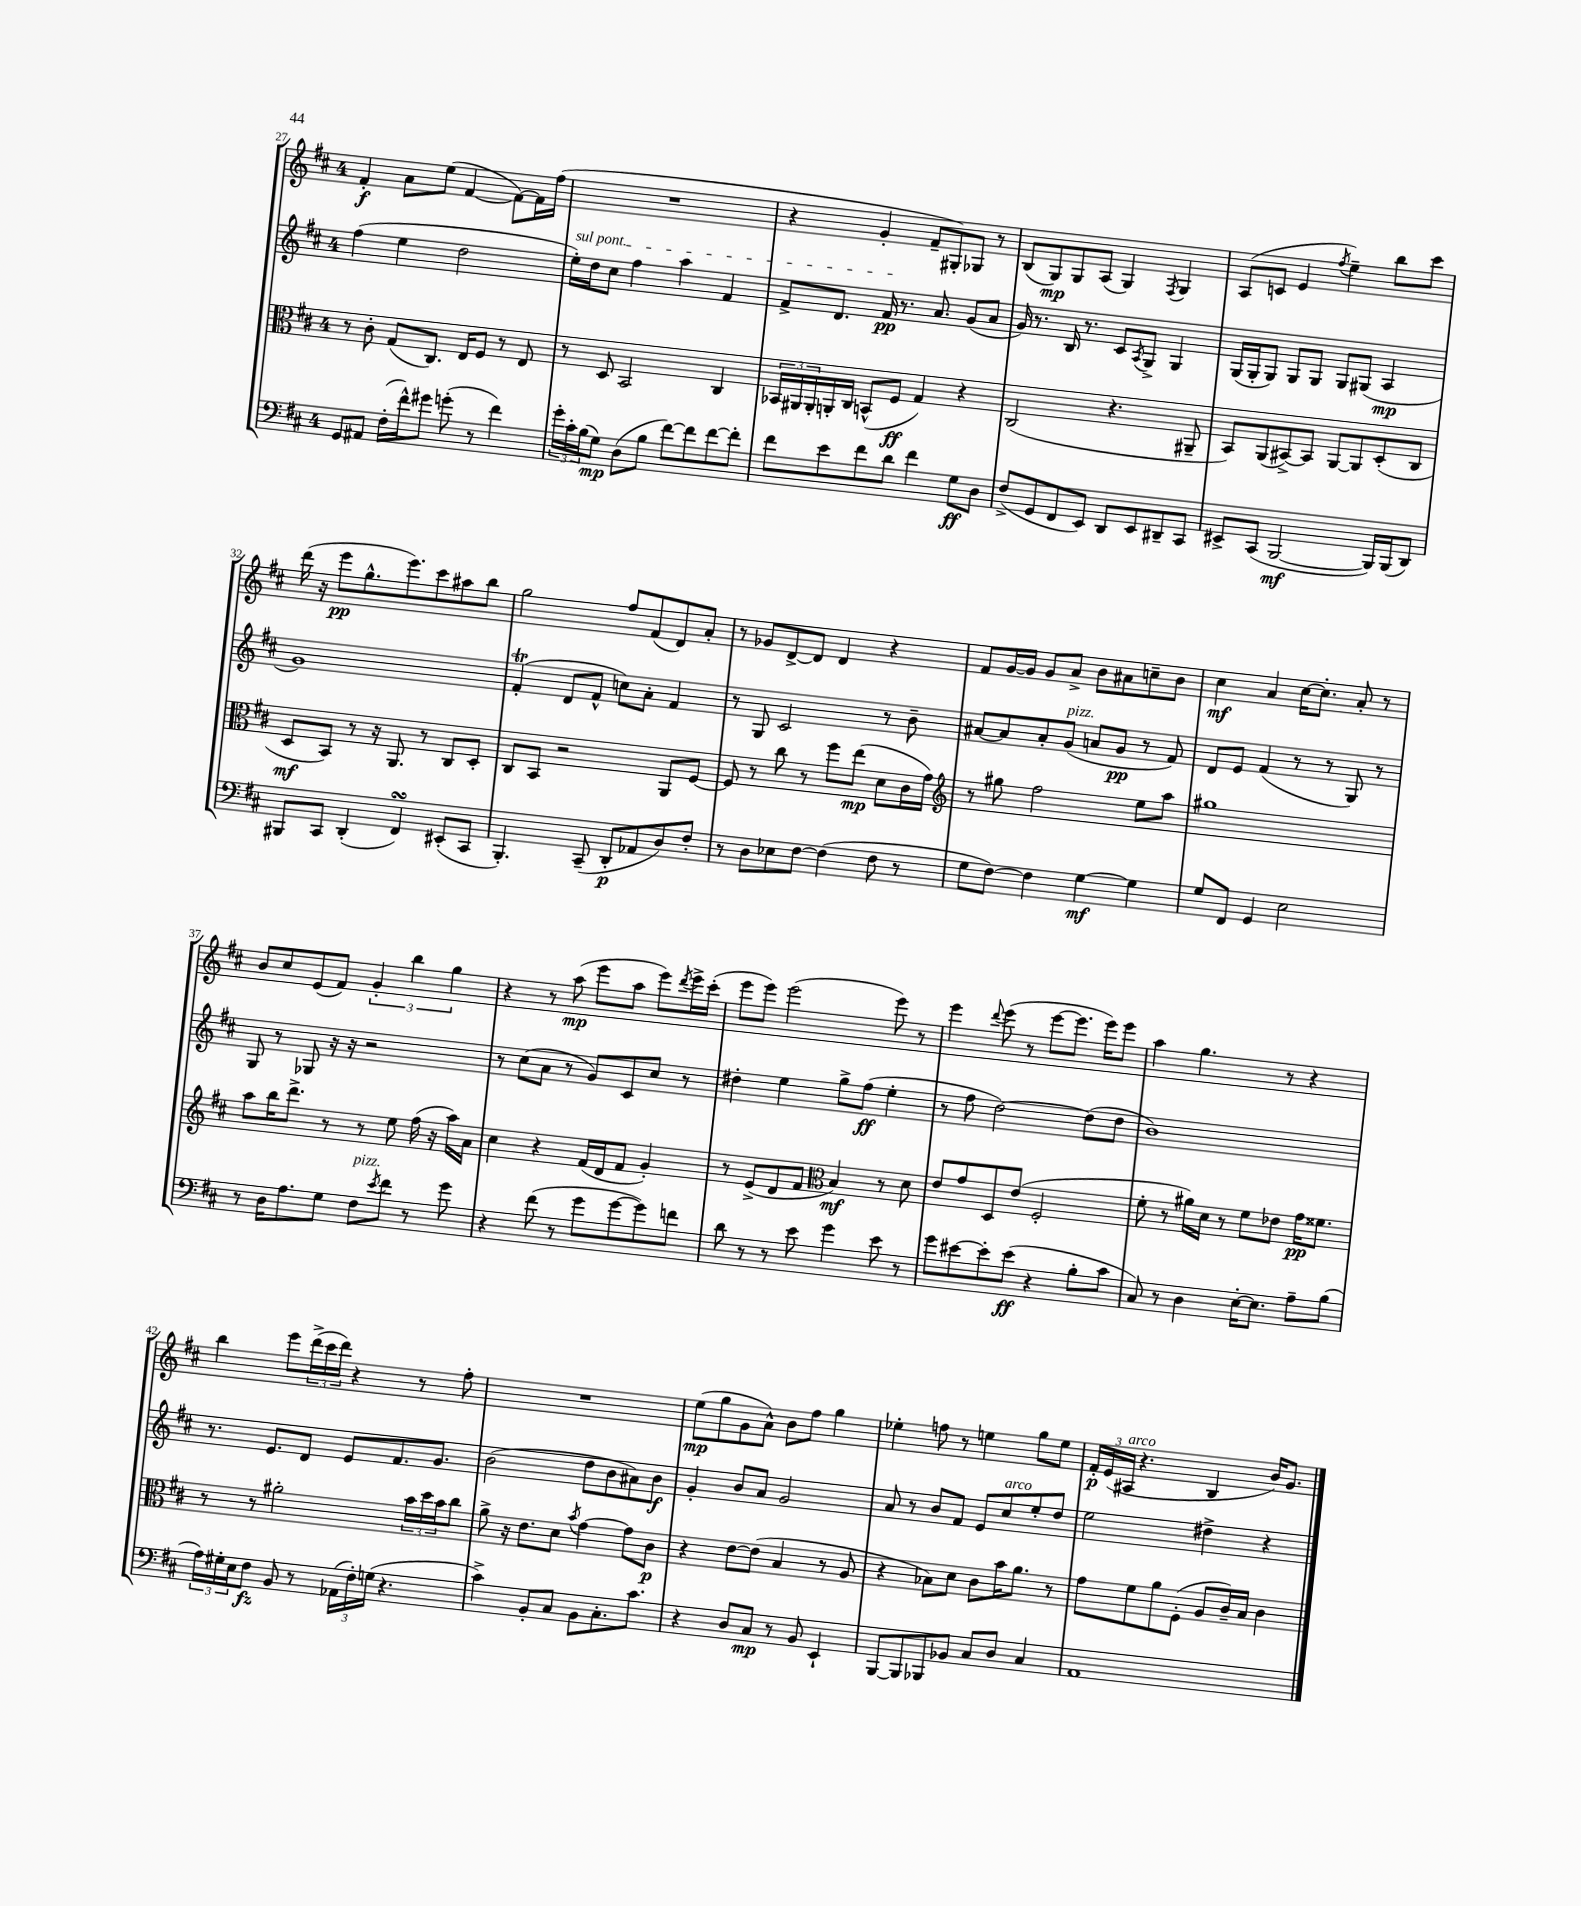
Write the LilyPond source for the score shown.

<<
\new StaffGroup <<
\new Staff = "s0" {
    \clef treble \key d \major \once \override Staff.TimeSignature.style = #'single-digit \time 4/4
    fis'4-.\f a'8 e''8( fis'4~ fis'8~) fis'16 fis''16( |
    R1 |
    r4 g'4-. fis'8-- gis8-.) ges8 r8 |
    b8( g8\mp) g8 a8( g4) \acciaccatura { fis8 } g4 |
    a8( c'8 e'4 \acciaccatura { fis''8 } e''4--) b''8 cis'''8 |
    d'''16( r16 e'''8\pp g''8.-^ e'''8.) cis'''8 ais''8 b''8 |
    g''2 fis''8 fis'8( d'8) a'8-. |
    r8 ges'8 d'8~-> d'8 d'4 r4 |
    fis'8 g'16~ g'16 g'8 a'8-> b'8 ais'8 c''8-- b'8 |
    cis''4\mf a'4 cis''16~ cis''8.-. a'8-. r8 |
    b'8 cis''8 e'8( fis'8) \tuplet 3/2 { g'4-. b''4 g''4 } |
    r4 r8 a''8\mp( e'''8 a''8 e'''8) \acciaccatura { d'''8 } e'''16-> cis'''16-.( |
    e'''8 e'''8) e'''2( e'''8) r8 |
    e'''4 \appoggiatura { d'''8 } e'''8( r8 e'''8~ e'''8. e'''16) e'''8 |
    a''4 g''4. r8 r4 |
    b''4 e'''8 \tuplet 3/2 { d'''16->( cis'''16 d'''16) } r4 r8 fis''8-. |
    R1 |
    e''8\mp( g''8 g'8 a'8-^) b'8 fis''8 g''4 |
    ees''4-. f''8 r8 e''4 g''8 e''8 |
    \tuplet 3/2 { fis'16-.\p e'16( ais16^\markup { \italic "arco" } } r4. b4 b'16) g'8. \bar "|." |
}
\new Staff = "s1" {
    \clef treble \key d \major \once \override Staff.TimeSignature.style = #'single-digit \time 4/4
    fis''4( e''4 d''2 |
    \once \override TextSpanner.bound-details.left.text = \markup { \italic "sul pont." } e''16-.\startTextSpan) d''16 cis''8 fis''4 a''4 fis'4 |
    fis'8-> d'8. fis'16\pp\stopTextSpan r8. a'8. g'8( a'8 |
    g'16) r8. b16 r8. cis'8 \acciaccatura { a8 } g8-> g4 |
    g16( g16-. g8) g8 g8 g8 gis8( a4\mp |
    g'1) |
    fis'4-.\trill( d'8 fis'8-^ c''8) a'8-. fis'4 |
    r8 g8 cis'2 r8 b'8-- |
    ais'8~ ais'8 ais'8-. g'8^\markup { \italic "pizz." }( a'8 g'8\pp r8 fis'8) |
    d'8 e'8 fis'4( r8 r8 g8) r8 |
    g8 r8 ges8 r16 r16 r2 |
    r8 cis''8( a'8 r8 g'8) cis'8 cis''8 r8 |
    dis''4-. e''4 g''8-> fis''8\ff( e''4-. |
    r8 fis''8 d''2~) d''8( d''8 |
    b'1) |
    r8. e'8. d'8 e'8 fis'8. g'8. |
    b'2( d''8 b'8 ais'8) b'8\f |
    g'4-. b'8 a'8 g'2 |
    a'8 r8 b'8 fis'8 e'8 cis''8^\markup { \italic "arco" } e''8-. d''8 |
    e''2 dis''4-> r4 \bar "|." |
}
\new Staff = "s2" {
    \clef alto \key d \major \once \override Staff.TimeSignature.style = #'single-digit \time 4/4
    r8 cis'8-. g8( cis8.) e16 fis8 r8 e8 |
    r8 d8 b,2 cis4 |
    \tuplet 3/2 { bes,16 ais,16 ais,16-. } a,16-. cis16 b,8-^( fis8\ff g4) r4 |
    cis2( r4. ais,8-- |
    b,8) a,8( bis,8~->) bis,8 a,8~ a,8 d8-.( cis8 |
    d8\mf b,8) r8 r16 a,8. r8 cis8 d8-. |
    cis8 b,8 r2 a,8 fis8~ |
    fis8 r8 cis''8 r8 fis''8 e''8\mp( d'8 cis'16 g'16) |
    \clef treble r8 gis''8 fis''2 e''8 a''8 |
    gis''1 |
    a''8 b''16 d'''8.-> r8 r8 e''8 fis''16( r16 a''16) a'16 |
    cis''4 r4 fis'16( d'16 fis'8 g'4-.) |
    r8 e'8->( d'8 fis'8 \clef alto b4\mf) r8 d'8 |
    e'8 g'8 d8 e'8( fis2-. |
    fis'8-. r8 ais'16) d'16 r8 fis'8 ees'8 g'16\pp fisis'8. |
    r8 r8 ais'2-. \tuplet 3/2 { b'16 d''16 b'16 } cis''8 |
    a'8-> r16 e'8. d'8 \acciaccatura { b'8 } g'4~ g'8 cis'8\p |
    r4 e'8~ e'8( b4 r8 a8 |
    r4 bes8) d'8 cis'8 b'16 a'8. r8 |
    g'8 fis'8 a'8 fis8-.( a8 cis'16--) b16 cis'4 \bar "|." |
}
\new Staff = "s3" {
    \clef bass \key d \major \once \override Staff.TimeSignature.style = #'single-digit \time 4/4
    g,8 ais,8 fis16-.( fis'16-^) gis'8 g'8-.( r8 fis'4) |
    \tuplet 3/2 { g'16-. cis'16-. b16( } g8\mp) d8( b8 fis'8~) fis'8 fis'8~ fis'8-. |
    fis'8 e'8 fis'8 d'8 fis'4 g8\ff d8 |
    fis8->( g,8 fis,8 e,8) d,8 e,8 dis,8-- cis,8 |
    eis,8-> cis,8( b,,2~\mf b,,16) b,,16( d,8) |
    bis,,8 cis,8 d,4-.( fis,4\turn) eis,8-.( cis,8 |
    b,,4.-.) cis,8--( d,8-.\p aes,8 d8) fis8-. |
    r8 d8 ees8 fis8~ fis4( fis8 r8 |
    g8 fis8~) fis4 g4~\mf g4 |
    g8 fis,8 g,4 e2 |
    r8 d16 a8. g8 fis8^\markup { \italic "pizz." } \acciaccatura { e'8 } fis'8 r8 g'8 |
    r4 fis'8( r8 g'8 g'8~ g'8) f'8 |
    d'8 r8 r8 e'8 g'4 e'8 r8 |
    g'8 eis'8~ eis'8-. eis'8\ff( r4 b8-. cis'8 |
    cis8) r8 d4 e16~-. e8. a8-- b8( |
    \tuplet 3/2 { a16) gis16-. e16 } fis8\fz b,8 r8 \tuplet 3/2 { aes,16( fis16-.) g16( } r4. |
    cis'4->) b,8-. cis8 b,8 cis8.-. cis'8. |
    r4 d8 cis8\mp r8 b,8 e,4-! |
    b,,8~ b,,8 bes,,8 bes,8 cis8 d8 cis4 |
    a,1 \bar "|." |
}
>>
>>
\layout { \context { \Score currentBarNumber = #27 } }
